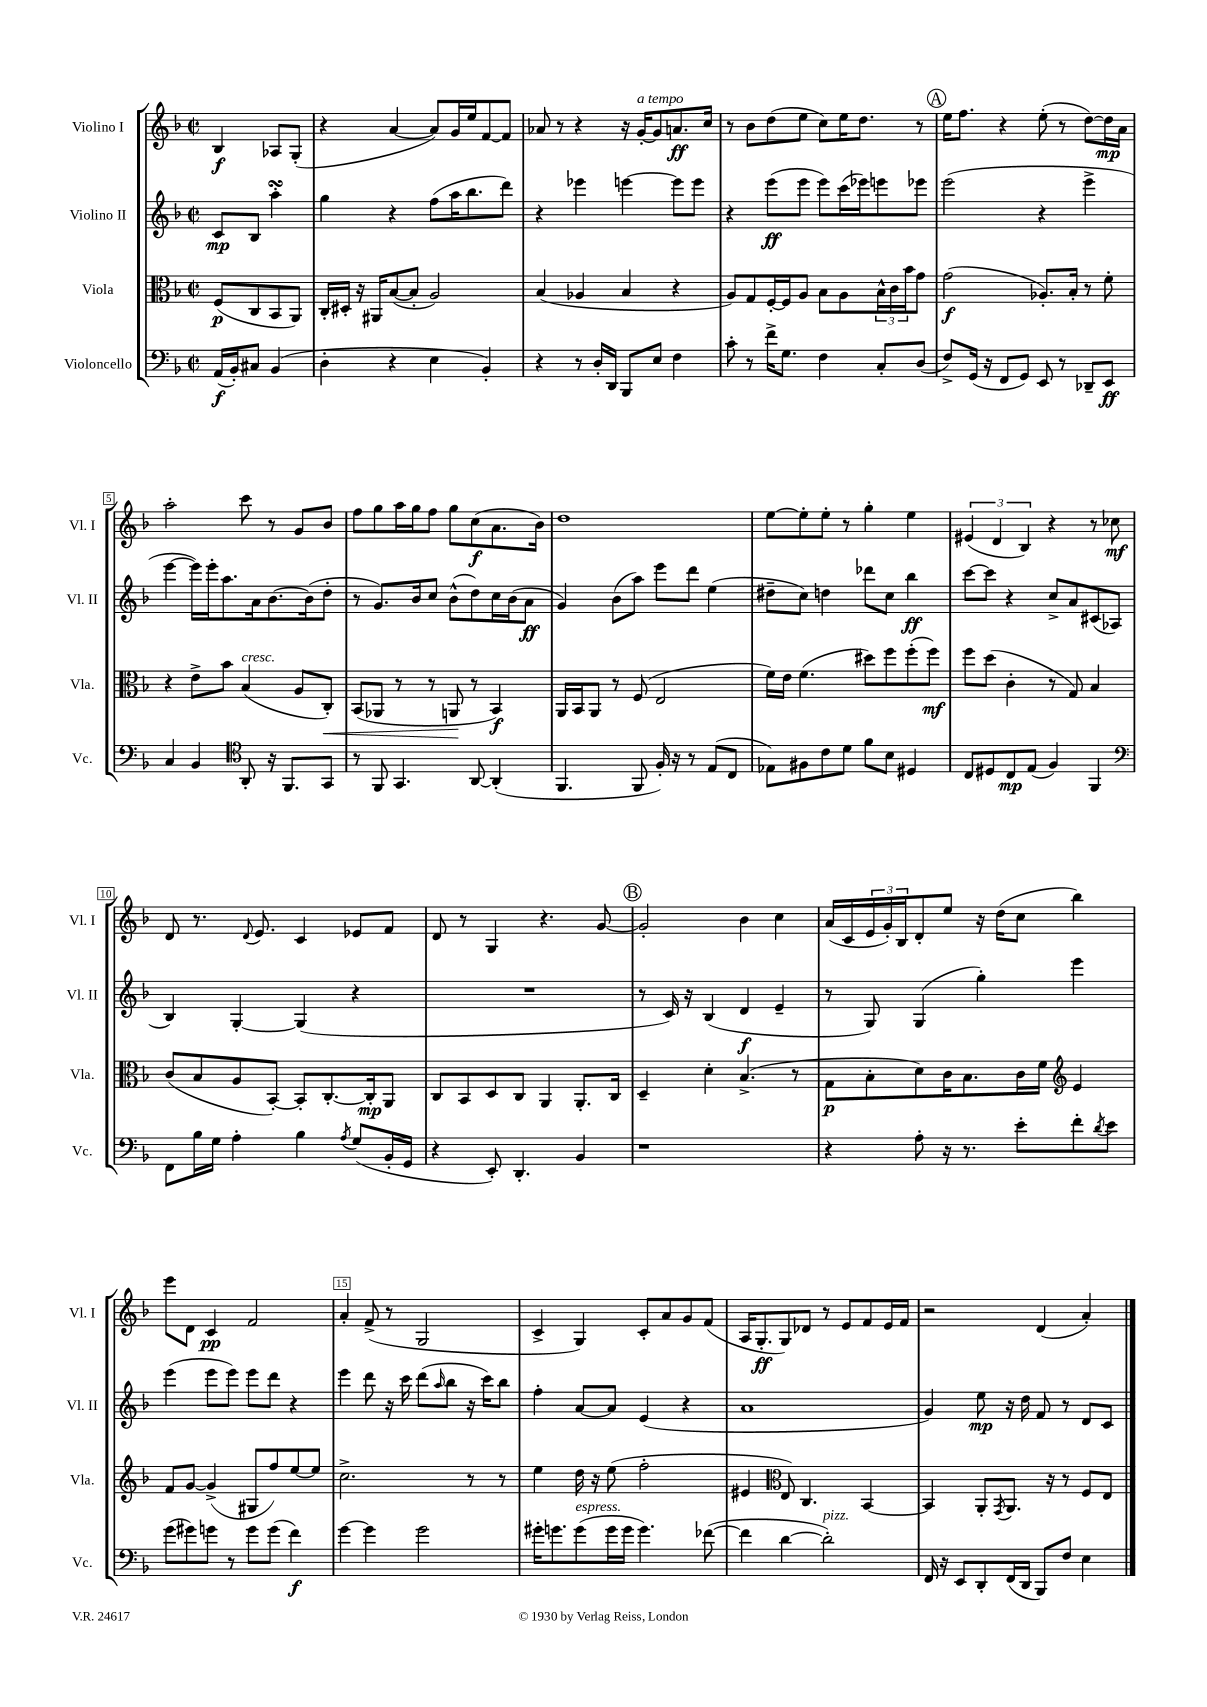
<<
\new StaffGroup <<
\new Staff = "s0" \with { instrumentName = "Violino I" shortInstrumentName = "Vl. I" } {
    \clef treble \key f \major \defaultTimeSignature \time 2/2 \partial 2
    bes4\f aes8 g8-.( |
    r4 a'4~ a'8) g'16 e''16 f'8~ f'8 |
    aes'8 r8 r4 r16 g'16~-.^\markup { \italic "a tempo" } g'8 a'8.\ff c''16 |
    r8 bes'8 d''8( e''8 c''8) e''16 d''8. r8 |
    \mark \markup { \circle "A" } e''16 f''8. r4 e''8-.( r8 d''8~) d''16\mp a'16 |
    a''2-. c'''8 r8 g'8 bes'8 |
    f''8 g''8 a''16 g''16 f''8 g''8 c''8\f( a'8. bes'16) |
    d''1 |
    e''8~ e''8-. e''8-. r8 g''4-. e''4 |
    \tuplet 3/2 { eis'4( d'4 bes4) } r4 r8 ces''8\mf |
    d'8 r8. \appoggiatura { d'8 } e'8. c'4 ees'8 f'8 |
    d'8 r8 g4 r4. g'8~ |
    \mark \markup { \circle "B" } g'2-. bes'4 c''4 |
    a'16( c'16 \tuplet 3/2 { e'16 g'16-.) bes16 } d'8-. e''8 r16 d''16( c''8 bes''4) |
    e'''8 d'8 c'4\pp f'2 |
    a'4-. f'8->( r8 g2 |
    c'4-> g4) c'8-. a'8 g'8 f'8( |
    a16 g8.-.\ff g8) des'8 r8 e'8 f'8 e'16 f'16 |
    r2 d'4( a'4-.) \bar "|." |
}
\new Staff = "s1" \with { instrumentName = "Violino II" shortInstrumentName = "Vl. II" } {
    \clef treble \key f \major \defaultTimeSignature \time 2/2 \partial 2
    c'8\mp bes8 a''4-.\turn |
    g''4 r4 f''8( a''16 bes''8. d'''8) |
    r4 ees'''4 e'''4~ e'''8 e'''8 |
    r4 e'''8\ff( e'''8 e'''8) c'''16( ees'''16) e'''8 ees'''8 |
    \mark \markup { \circle "A" } e'''2( r4 e'''4-> |
    e'''4~ e'''16) e'''16-. a''8. a'16 bes'8.~ bes'16( d''8-. |
    r8 g'8.) bes'16 c''8 bes'8-^( d''8) c''16 bes'16( a'8\ff |
    g'4) bes'8( a''8) e'''8 d'''8 e''4( |
    dis''8-- c''8) d''4 des'''8 c''8 bes''4\ff |
    c'''8~ c'''8 r4 c''8-> a'8 cis'8( aes8 |
    bes4) g4~-. g4( r4 |
    R1 |
    \mark \markup { \circle "B" } r8 c'16) r16 bes4( d'4\f e'4-- |
    r8 g8) g4( g''4-.) e'''4 |
    e'''4( e'''8 e'''8) e'''8 d'''8 r4 |
    e'''4 d'''8 r16 c'''16 d'''8( \grace { a''16 } bes''8 r16 c'''16) bes''8 |
    f''4-. a'8~ a'8 e'4( r4 |
    a'1 |
    g'4) e''8\mp r16 d''16 f'8 r8 d'8 c'8 \bar "|." |
}
\new Staff = "s2" \with { instrumentName = "Viola" shortInstrumentName = "Vla." } {
    \clef alto \key f \major \defaultTimeSignature \time 2/2 \partial 2
    f8\p( c8 bes,8 a,8) |
    c16-. dis16-. r16 ais,16 bes8~( bes8-. a2) |
    bes4( aes4 bes4 r4 |
    a8) g8 f16~-. f16 a8 bes8 a8 \tuplet 3/2 { bes16-^ c'16 bes'16 } g'8 |
    \mark \markup { \circle "A" } g'2\f( aes8.-.) bes16-. r8 f'8-. |
    r4 e'8-> bes'8 bes4^\markup { \italic "cresc." }( a8 c8-.\<) |
    bes,8( aes,8 r8 r8 a,8\! r8 bes,4\f) |
    a,16 bes,16 a,8 r8 f8( e2 |
    f'16) e'16 f'4.( dis''8) f''8 f''8-.( f''8\mf) |
    f''8 d''8( c'4-. r8 g8) bes4 |
    c'8( bes8 a8 bes,8~-.) bes,8-. c8.~-. c16-.\mp a,8 |
    c8 bes,8 d8 c8 a,4 a,8.-. c16 |
    \mark \markup { \circle "B" } d4-- d'4-. bes4.->( r8 |
    g8\p bes8-. d'8) c'16 bes8. c'16 f'16 \clef treble e'4 |
    f'8 g'8~ g'4->( gis8 f''8) e''8~ e''8 |
    c''2.-> r8 r8 |
    e''4 d''16 r16 e''8( f''2-. |
    eis'4 \clef alto e8) c4. bes,4~ |
    bes,4 a,8-. \acciaccatura { g,8 } a,8. r16 r8 f8 e8 \bar "|." |
}
\new Staff = "s3" \with { instrumentName = "Violoncello" shortInstrumentName = "Vc." } {
    \clef bass \key f \major \defaultTimeSignature \time 2/2 \partial 2
    a,16\f( bes,16-.) cis8 bes,4( |
    d4-. r4 e4 bes,4-.) |
    r4 r8 d16-. d,16 bes,,8 e8 f4 |
    c'8-. r8 f'16-> g8. f4 c8-. d8( |
    \mark \markup { \circle "A" } f8->) g,16( r16 f,8 g,8) e,8 r8 des,8-- e,8\ff |
    c4 bes,4 \clef tenor a,8-. r16 f,8. g,8 |
    r8 f,8 g,4. a,8~ a,4-.( |
    f,4. f,8 f16-.) r16 r8 e8( c8 |
    ees8) fis8 c'8 d'8 f'8 bes8 dis4 |
    c8 dis8 c8\mp e8( f4) f,4 |
    \clef bass f,8 bes16 g16 a4-. bes4 \acciaccatura { a8 } g8( bes,16-. g,16 |
    r4 e,8-.) d,4.-. bes,4 |
    \mark \markup { \circle "B" } r1 |
    r4 a8-. r16 r8. e'8-. f'8-. \acciaccatura { d'8 } e'8 |
    g'8( gis'8) g'8 r8 g'8 g'8( f'4\f) |
    g'4~ g'4 g'2 |
    gis'16-. g'8. g'8^\markup { \italic "espress." }( g'16 g'16 g'4.) fes'8~( |
    fes'4 d'4~ d'2-.^\markup { \italic "pizz." }) |
    f,16 r16 e,8 d,8-. f,16( d,16 bes,,8) f8 e4 \bar "|." |
}
>>
>>
\layout { \context { \Score \override BarNumber.break-visibility = ##(#f #t #t) barNumberVisibility = #(every-nth-bar-number-visible 5) \override BarNumber.stencil = #(make-stencil-boxer 0.1 0.3 ly:text-interface::print) } }
